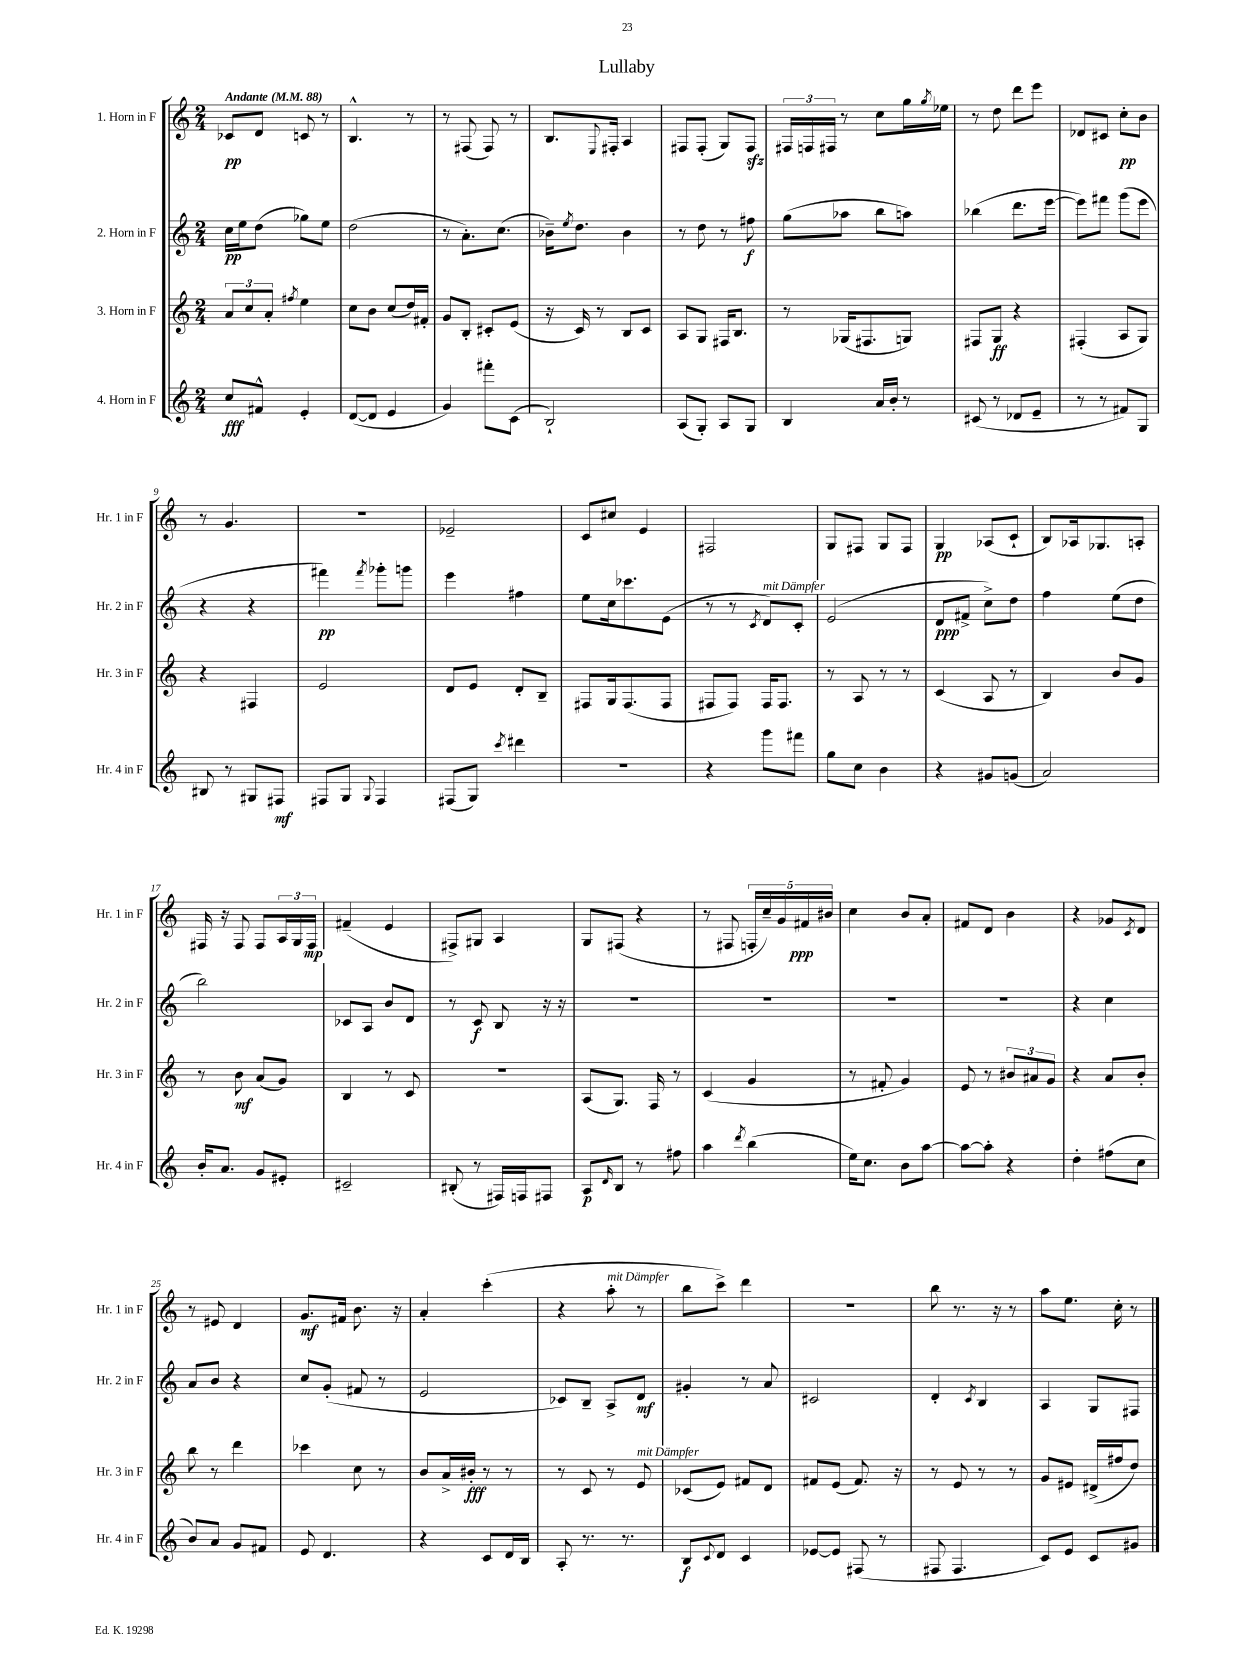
\header { title = "Lullaby" }
<<
\new StaffGroup <<
\new Staff = "s0" \with { instrumentName = "1. Horn in F" shortInstrumentName = "Hr. 1 in F" } {
    \clef treble \key c \major \numericTimeSignature \time 2/4 \tempo "Andante" 4 = 88
    ces'8\pp d'8 c'8 r8 |
    b4.-^ r8 |
    r8 fis8( fis8) r8 |
    b8. \appoggiatura { e8 } fis16-. a4 |
    fis8 fis8-.( g8) fis8\sfz |
    \tuplet 3/2 { fis16 f16 fis16 } r8 c''8 g''16 \acciaccatura { g''8 } ees''16 |
    r8 d''8 d'''8 e'''8 |
    des'8 cis'8 c''8-.\pp b'8 |
    r8 g'4. |
    r2 |
    ees'2-- |
    c'8 cis''8 e'4 |
    fis2 |
    g8 fis8 g8 fis8 |
    g4\pp aes8( c'8-! |
    b8) aes16 ges8. a8-. |
    fis16 r16 fis8 fis8 \tuplet 3/2 { a16 g16 fis16\mp } |
    fis'4--( e'4 |
    fis8->) gis8 a4 |
    g8 fis8( r4 |
    r8 fis8 \tuplet 5/4 { f16-. c''16--) g'16 fis'16\ppp bis'16 } |
    c''4 b'8 a'8-. |
    fis'8 d'8 b'4 |
    r4 ges'8 \acciaccatura { c'8 } d'8 |
    r8 eis'8 d'4 |
    g'8.\mf fis'16 b'8. r16 |
    a'4-. c'''4-.( |
    r4 a''8-.^\markup { \italic "mit Dämpfer" } r8 |
    b''8 c'''8->) d'''4 |
    r2 |
    b''8 r8. r16 r8 |
    a''8 e''8. c''16-. r8 \bar "|." |
}
\new Staff = "s1" \with { instrumentName = "2. Horn in F" shortInstrumentName = "Hr. 2 in F" } {
    \clef treble \key c \major \numericTimeSignature \time 2/4
    c''16\pp e''16 d''8( ges''8) e''8 |
    d''2( |
    r8 a'8.-.) c''8.( |
    bes'16--) \acciaccatura { e''8 } d''8. bes'4 |
    r8 d''8 r8 fis''8\f |
    g''8( aes''8 b''8 a''8) |
    bes''4( d'''8. e'''16~ |
    e'''8) fis'''8 g'''8( e'''8 |
    r4 r4 |
    fis'''4\pp) \acciaccatura { fis'''8 } ges'''8-. g'''8 |
    e'''4 fis''4 |
    e''8 c''16 ces'''8. e'8( |
    r8 r8 \acciaccatura { c'8 } d'8^\markup { \italic "mit Dämpfer" }) c'8-. |
    e'2( |
    d'8\ppp fis'8-> c''8->) d''8 |
    f''4 e''8( d''8 |
    b''2) |
    ces'8 a8 b'8 d'8 |
    r8 c'8\f b8 r16 r16 |
    R2 |
    R2 |
    R2 |
    R2 |
    r4 c''4 |
    a'8 b'8 r4 |
    c''8 g'8-.( fis'8 r8 |
    e'2 |
    ces'8) b8-- a8-> d'8\mf |
    gis'4-. r8 a'8 |
    cis'2 |
    d'4-. \acciaccatura { c'8 } b4 |
    a4 g8 fis8 \bar "|." |
}
\new Staff = "s2" \with { instrumentName = "3. Horn in F" shortInstrumentName = "Hr. 3 in F" } {
    \clef treble \key c \major \numericTimeSignature \time 2/4
    \tuplet 3/2 { a'8 c''8 a'8-. } \acciaccatura { fis''8 } e''4 |
    c''8 b'8 c''8( d''16) fis'16-. |
    g'8 b8-. cis'8-. e'8( |
    r16 c'16) r8 b8 c'8 |
    a8 g8 fis16 b8. |
    r8 ges16( fis8. g8) |
    fis8 g8\ff r4 |
    fis4-.( a8 g8) |
    r4 fis4 |
    e'2 |
    d'8 e'8 d'8-. b8-- |
    fis8 g16 fis8.( fis8 |
    fis8 fis8) fis16 fis8. |
    r8 a8 r8 r8 |
    c'4( a8 r8 |
    b4) b'8 g'8 |
    r8 b'8\mf a'8( g'8) |
    b4 r8 c'8 |
    R2 |
    a8( g8.) f16 r8 |
    c'4( g'4 |
    r8 fis'8-. g'4) |
    e'8 r8 \tuplet 3/2 { bis'8 ais'8 g'8 } |
    r4 a'8 b'8-. |
    b''8 r8 d'''4 |
    ces'''4 c''8 r8 |
    b'8 a'16-> bis'16-.\fff r8 r8 |
    r8 c'8 r8 e'8^\markup { \italic "mit Dämpfer" } |
    ces'8( e'8) fis'8 d'8 |
    fis'8 e'8( fis'8.) r16 |
    r8 e'8 r8 r8 |
    g'8 eis'8 dis'16->( fis''16 d''8) \bar "|." |
}
\new Staff = "s3" \with { instrumentName = "4. Horn in F" shortInstrumentName = "Hr. 4 in F" } {
    \clef treble \key c \major \numericTimeSignature \time 2/4
    c''8\fff fis'8-^ e'4-. |
    d'8~( d'8 e'4 |
    g'4) fis'''8-. c'8( |
    b2-!) |
    a8( g8-.) a8 g8 |
    b4 a'16 b'16-. r8 |
    cis'8( r8 des'8 e'8-- |
    r8 r8 fis'8) g8 |
    bis8 r8 gis8 fis8\mf |
    fis8 g8 \appoggiatura { g8 } fis4 |
    fis8( g8) \acciaccatura { c'''8 } dis'''4 |
    R2 |
    r4 g'''8 fis'''8 |
    g''8 c''8 b'4 |
    r4 gis'8 g'8( |
    a'2) |
    b'16-. a'8. g'8 eis'8-. |
    cis'2-- |
    bis8-.( r8 fis16) f16 fis8 |
    a8\p \grace { d'16 } b8 r8 fis''8 |
    a''4 \acciaccatura { d'''8 } b''4( |
    e''16) c''8. b'8 a''8~ |
    a''8~ a''8-. r4 |
    d''4-. fis''8( c''8 |
    b'8) a'8 g'8 fis'8 |
    e'8 d'4. |
    r4 c'8 d'16 b16 |
    a8-. r8. r8. |
    b8\f \appoggiatura { c'8 } d'8 c'4 |
    ees'8~ ees'8 fis8( r8 |
    fis8 fis4. |
    c'8) e'8 c'8 gis'8 \bar "|." |
}
>>
>>
